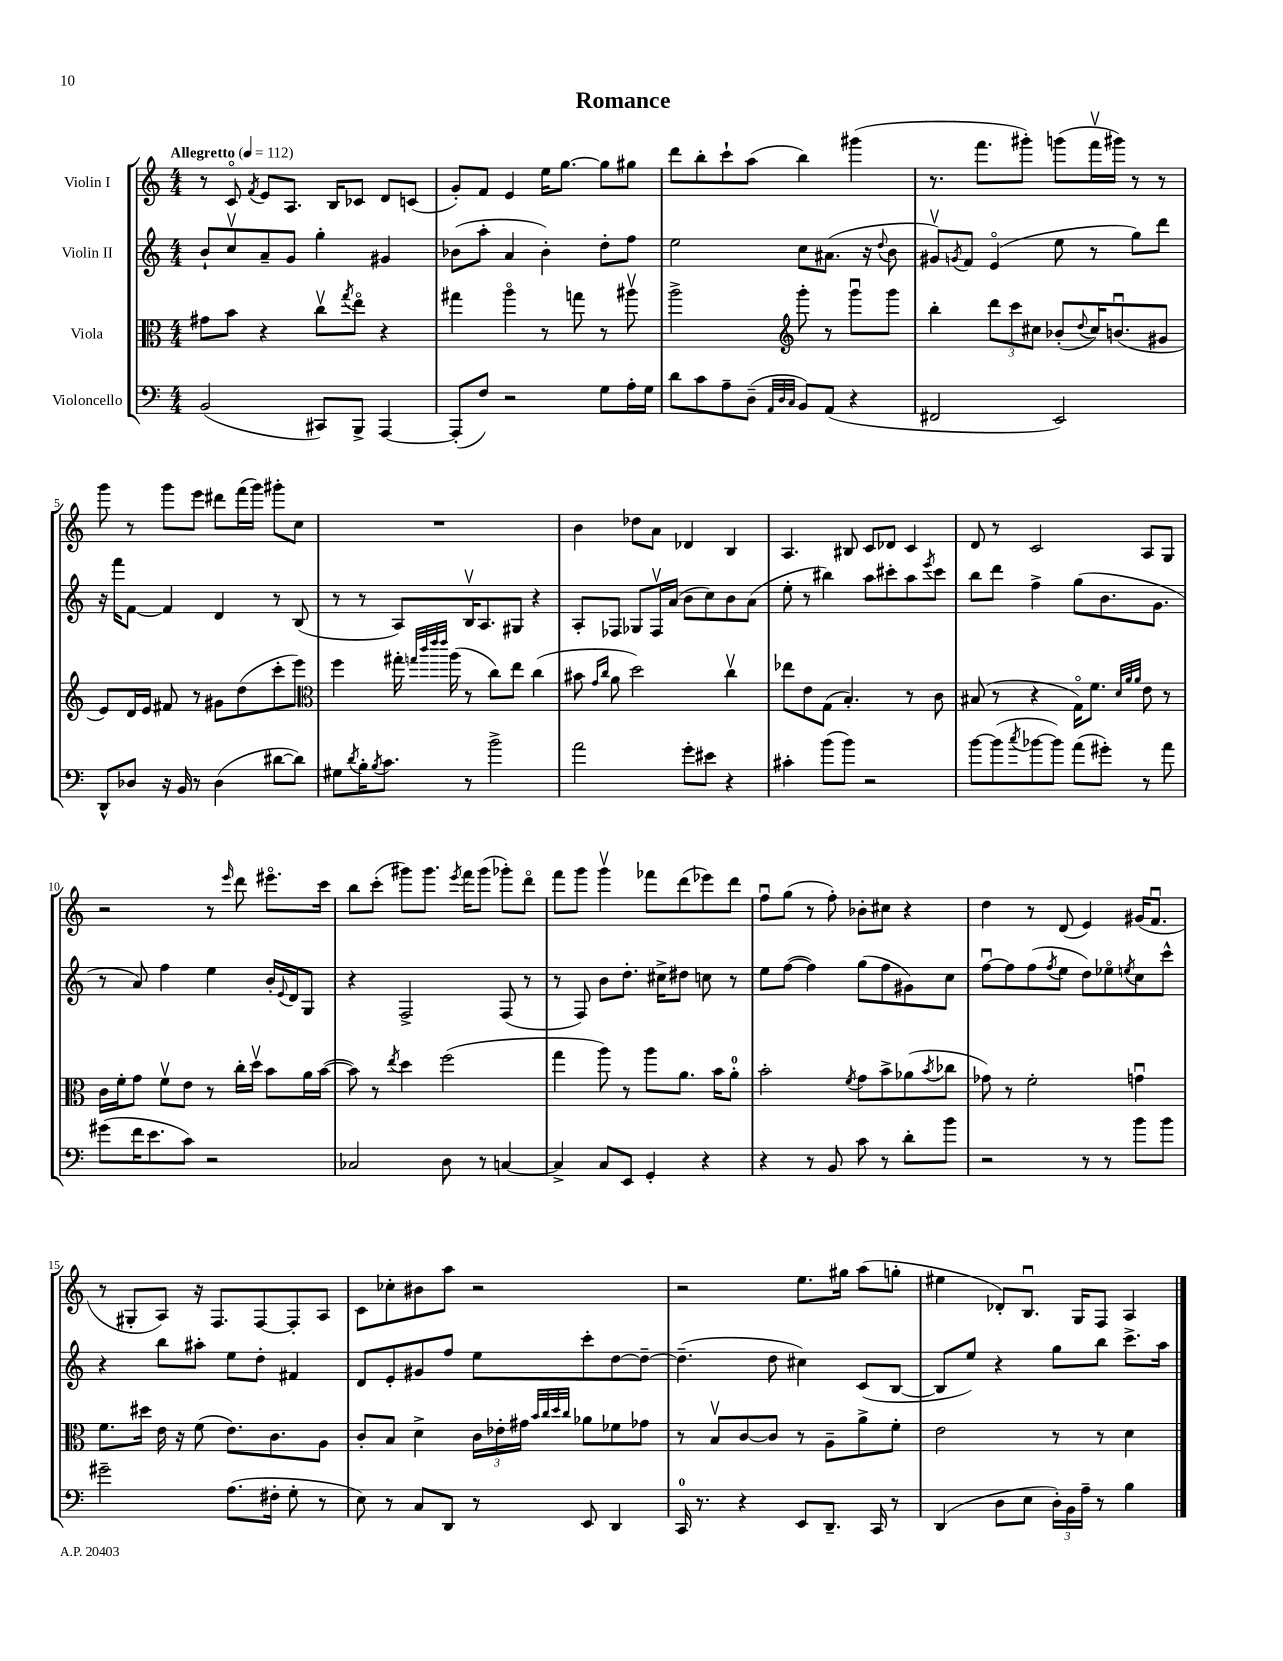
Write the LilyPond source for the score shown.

\header { title = "Romance" }
<<
\new StaffGroup <<
\new Staff = "s0" \with { instrumentName = "Violin I" } {
    \clef treble \key c \major \numericTimeSignature \time 4/4 \tempo "Allegretto" 4 = 112
    r8 c'8\flageolet \acciaccatura { f'8 } e'8 a8. b16 ces'8 d'8 c'8( |
    g'8-.) f'8 e'4 e''16 g''8.~ g''8 gis''8 |
    d'''8 b''8-. c'''8-! a''8( b''4) gis'''4( |
    r8. f'''8. gis'''8-.) g'''8( f'''16\upbow gis'''16) r8 r8 |
    g'''8 r8 g'''8 e'''8 dis'''8 f'''16( g'''16) gis'''8-. c''8 |
    R1 |
    b'4 des''8 a'8 des'4 b4 |
    a4. bis8 c'8 des'8 c'4 |
    d'8 r8 c'2 a8 g8 |
    r2 r8 \grace { e'''16 } d'''8 eis'''8.\flageolet c'''16 |
    b''8 c'''8-.( gis'''8) gis'''8. \acciaccatura { e'''8 } f'''16 gis'''8( ges'''8-.) d'''8\flageolet |
    f'''8 g'''8 g'''4\upbow fes'''8 d'''8( ees'''8) d'''8 |
    f''8\downbow g''8( r8 f''8-.) bes'8-. cis''8 r4 |
    d''4 r8 d'8( e'4) gis'16( f'8.\downbow |
    r8 gis8-. a8) r16 f8. f8~ f8-. a8 |
    c'8 ces''8-. bis'8 a''8 r2 |
    r2 e''8. gis''16 a''8( g''8-. |
    eis''4 des'8-.) b8.\downbow g16 f8 a4 \bar "|." |
}
\new Staff = "s1" \with { instrumentName = "Violin II" } {
    \clef treble \key c \major \numericTimeSignature \time 4/4
    b'8-! c''8\upbow a'8-- g'8 g''4-. gis'4 |
    bes'8( a''8-. a'4 bes'4-.) d''8-. f''8 |
    e''2 c''8 ais'8.( r16 \appoggiatura { d''8 } b'8 |
    gis'8\upbow) \acciaccatura { g'8 } f'8 e'4\flageolet( e''8 r8 g''8) d'''8 |
    r16 f'''16 f'8~ f'4 d'4 r8 b8( |
    r8 r8 a8) b16\upbow a8. gis8 r4 |
    a8-. fes8 ges8 fes16\upbow a'16( b'8 c''8) b'8 a'8( |
    e''8-. r8 bis''4) a''8 cis'''8-. a''8 \acciaccatura { e'''8 } cis'''8 |
    b''8 d'''8 f''4-> g''8( b'8. g'8. |
    r8 a'8) f''4 e''4 b'16-. \appoggiatura { e'8 } d'16 g8 |
    r4 f2-> f8( r8 |
    r8 f8) b'8 d''8.-. cis''16-> dis''8 c''8 r8 |
    e''8 f''8~( f''4) g''8( f''8 gis'8) c''8 |
    f''8~\downbow f''8 f''8( \acciaccatura { f''8 } e''8 d''8) ees''8\flageolet \acciaccatura { e''8 } c''8 c'''8-^ |
    r4 b''8 ais''8-. e''8 d''8-. fis'4 |
    d'8 e'8-. gis'8 f''8 e''8 c'''8-. d''8~ d''8~-- |
    d''4.--( d''8 cis''4) c'8( b8~ |
    b8 e''8) r4 g''8 b''8 c'''8.-> a''16 \bar "|." |
}
\new Staff = "s2" \with { instrumentName = "Viola" } {
    \clef alto \key c \major \numericTimeSignature \time 4/4
    gis'8 b'8 r4 c''8\upbow \acciaccatura { g''8 } e''8\flageolet r4 |
    gis''4 a''4\flageolet r8 g''8 r8 ais''8\upbow |
    a''2-> \clef treble g'''8-. r8 g'''8\downbow g'''8 |
    b''4-. \tuplet 3/2 { d'''8 c'''8 cis''8 } bes'8-.( \appoggiatura { d''8 } cis''16) b'8.\downbow( gis'8 |
    e'8) d'16 e'16 fis'8 r8 gis'8 d''8( c'''8-. e'''8) |
    \clef alto f''4 gis''16-. \grace { g''32 c'''32 e'''32 e'''32 } a''16( r8 c''8) e''8 c''4( |
    bis'8 \grace { g'16 c''16 } a'8 d''2) c''4\upbow |
    ees''8 e'8 g8( b4.-.) r8 c'8 |
    bis8( r8 r4 g16\flageolet) f'8. \grace { d'32 a'32 a'32 } e'8 r8 |
    c'16 f'16-. g'8 f'8\upbow e'8 r8 c''16-. d''16\upbow b'8 a'16 b'16~( |
    b'8) r8 \acciaccatura { e''8 } d''4 f''2( |
    g''4 a''8) r8 a''8 a'8. b'16 a'8-0-. |
    b'2-. \acciaccatura { f'8 } g'8 b'8-> aes'8( \acciaccatura { b'8 } ces''8 |
    ges'8) r8 f'2-. g'4\downbow |
    f'8. dis''16 e'16 r16 f'8( e'8.) c'8. a8 |
    c'8-. b8 d'4-> \tuplet 3/2 { c'16 ees'16-. gis'16 } \grace { b'32 c''32 d''32 c''32 } aes'8 fes'8 ges'8 |
    r8 b8\upbow c'8~ c'8 r8 a8-- a'8-> f'8-. |
    e'2 r8 r8 d'4 \bar "|." |
}
\new Staff = "s3" \with { instrumentName = "Violoncello" } {
    \clef bass \key c \major \numericTimeSignature \time 4/4
    b,2( cis,8) b,,8-> a,,4~ |
    a,,8-.( f8) r2 g8 a16-. g16 |
    d'8 c'8 a8-- d8--( \grace { a,32 d32 c32 } b,8) a,8( r4 |
    fis,2 e,2) |
    d,8-^ des8 r16 b,16 r8 des4( dis'8~ dis'8) |
    gis8 \acciaccatura { d'8 } b16-. \acciaccatura { b8 } c'8. r8 b'2-> |
    a'2 g'8-. eis'8 r4 |
    cis'4-. b'8( b'8) r2 |
    b'8~ b'8( \acciaccatura { c''8 } bes'8~ bes'8) a'8( gis'8-.) r8 a'8 |
    gis'8( f'16 e'8. c'8) r2 |
    ces2 d8 r8 c4~ |
    c4-> c8 e,8 g,4-. r4 |
    r4 r8 b,8 c'8 r8 d'8-. b'8 |
    r2 r8 r8 b'8 b'8 |
    gis'2-- a8.( fis16-. g8-. r8 |
    e8) r8 c8 d,8 r8 e,8 d,4 |
    c,16-0 r8. r4 e,8 d,8.-- c,16 r8 |
    d,4( d8 e8 \tuplet 3/2 { d16-.) b,16 a16-- } r8 b4 \bar "|." |
}
>>
>>
